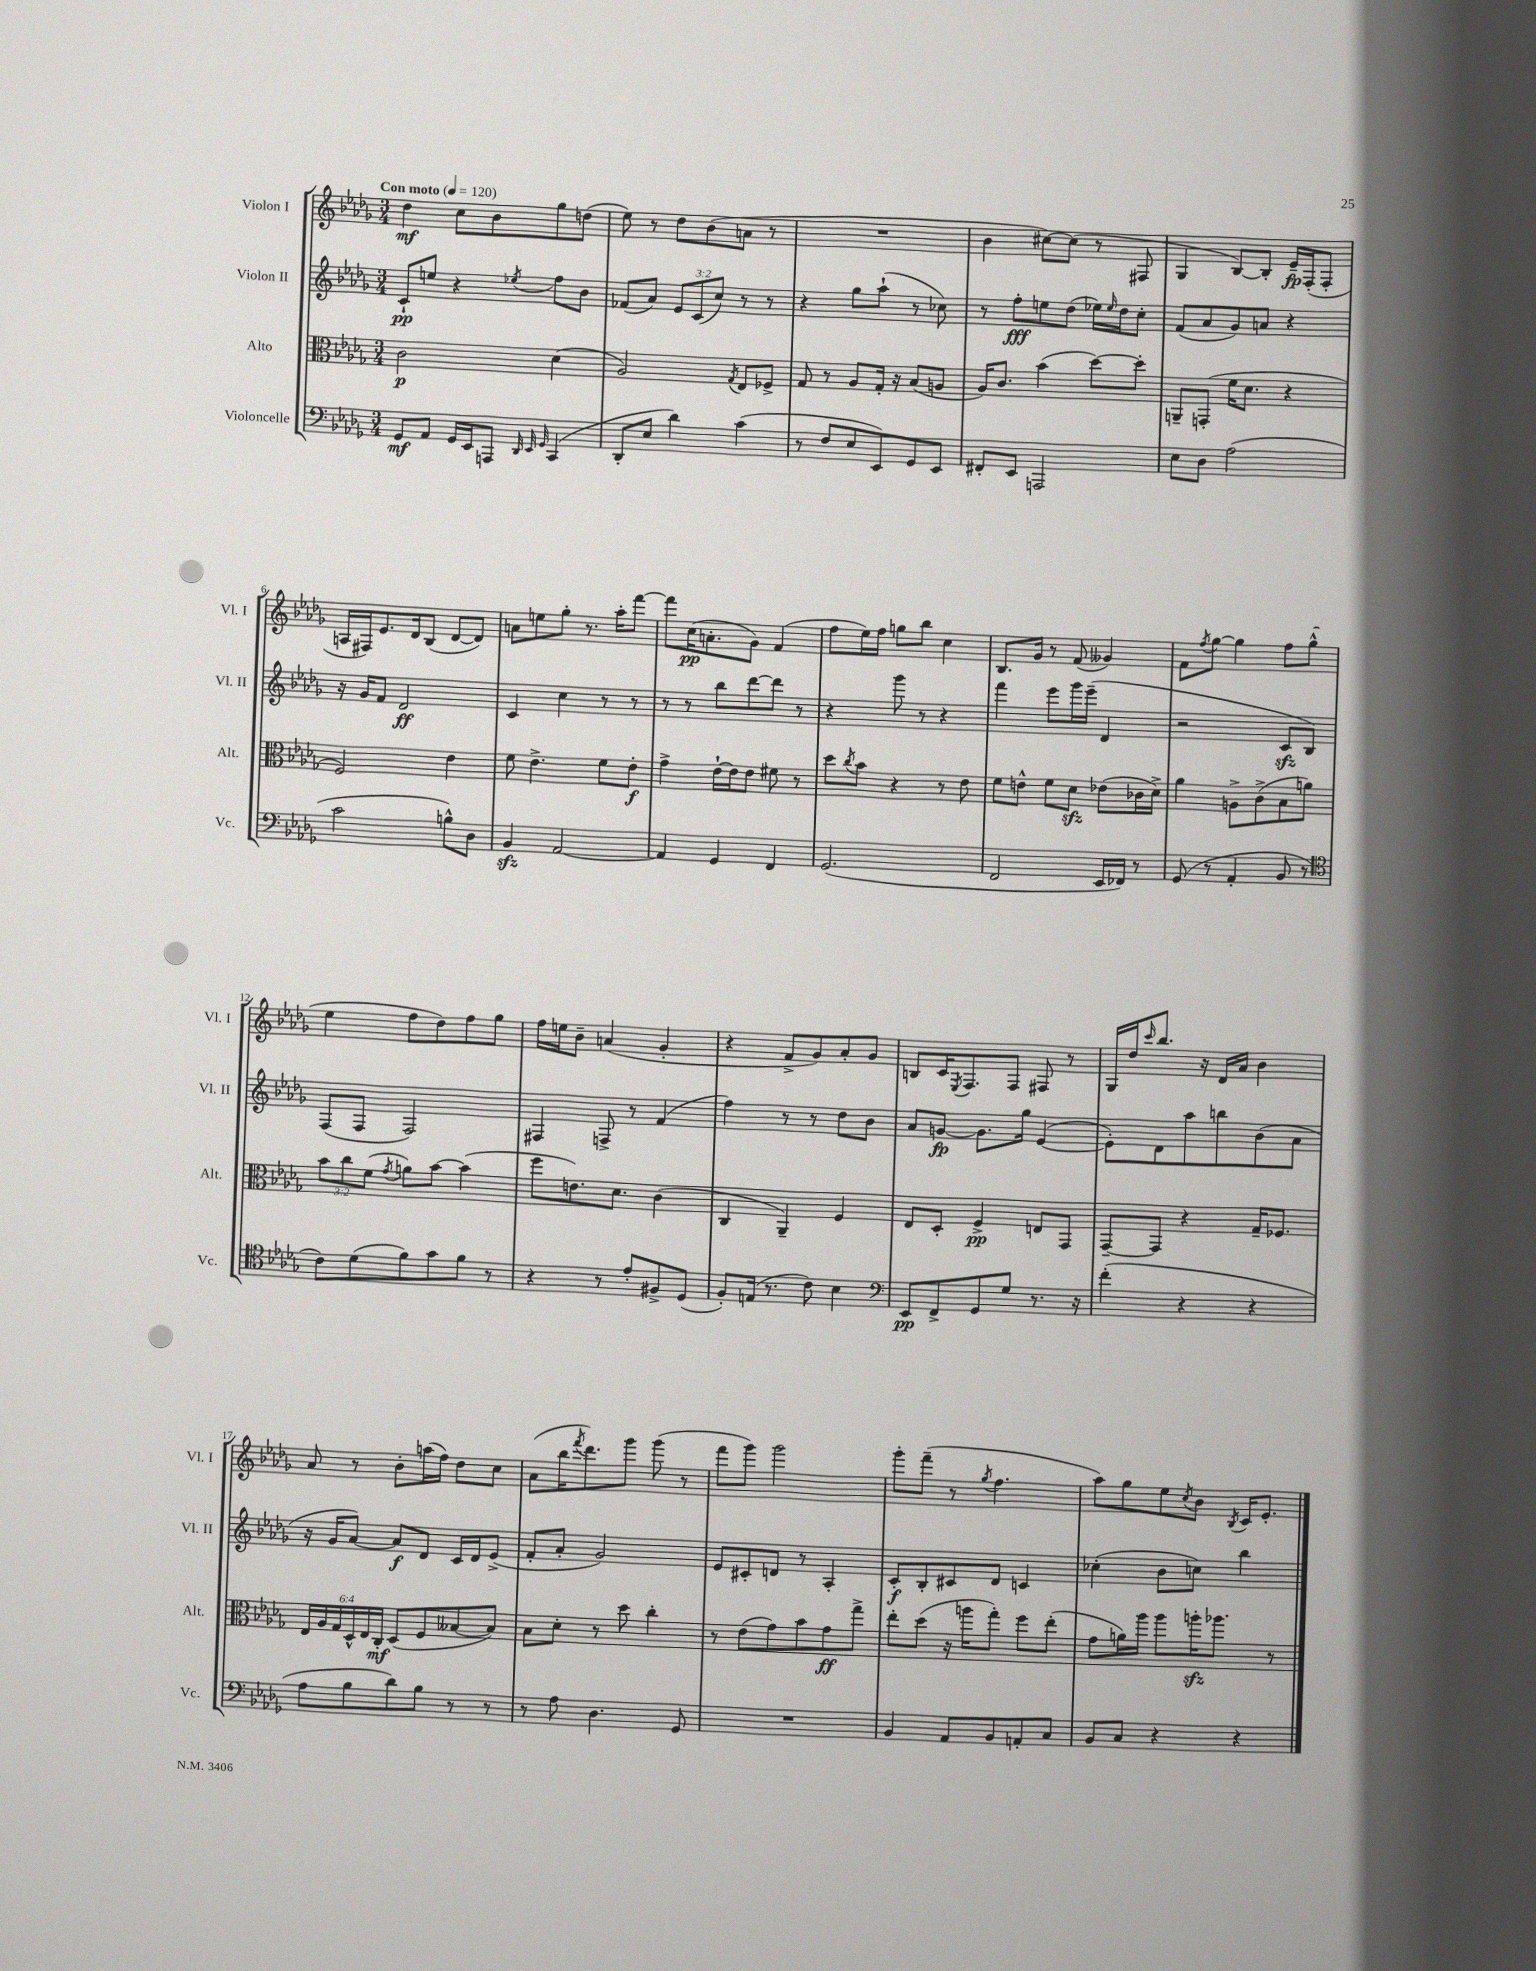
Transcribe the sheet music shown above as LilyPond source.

<<
\new StaffGroup <<
\new Staff = "s0" \with { instrumentName = "Violon I" shortInstrumentName = "Vl. I" } {
    \clef treble \key des \major \numericTimeSignature \time 3/4 \tempo "Con moto" 4 = 120
    des''4\mf c''8 bes'8 ges''8 d''8( |
    ees''8) r8 des''8 bes'8( a'8 r8 |
    R2. |
    bes'4 cis''8~) cis''8( r8 fis8 |
    ges4 bes8~) bes8-. ees'16--\fp f16-.( f8-. |
    a16 fis16) ees'8. des'16 bes8( des'8~ des'8) |
    a'8 e''8 ges''8-. r8. aes''16-. f'''8~ |
    f'''8 c''16\pp( a'8.-. ges'8) f'4( |
    f''8 ees''16) f''16 g''8 bes''8 c''4 |
    bes8. ges'16 r8 f'8( geses'4) |
    f'8 \acciaccatura { f''8 } ges''8~ ges''4 f''8 ges''8-^( |
    ees''4 f''8 des''8) f''8 ges''8 |
    f''16 e''16 bes'8-- a'4( ges'4-. |
    r4 f'8-> ges'8) aes'8-. ges'8 |
    b8 c'16 \acciaccatura { ees8 } f8. f8 fis8 r8 |
    ges16 des''16 \grace { c'''16 } bes''8. r16 des'16 aes'16 bes'4 |
    aes'8 r8 bes'8-. a''16( f''16) des''8 c''8 |
    aes'8( bes''16 \acciaccatura { f'''8 } des'''8.) ges'''8 ges'''8( r8 |
    f'''8 ges'''8) ges'''2 |
    ges'''8-. f'''8--( r8 \acciaccatura { ges''8 } f''4. |
    aes''8) ges''8 ees''8 \acciaccatura { c''8 } bes'8 \acciaccatura { bes8 } c'16 ees'8.-. \bar "|." |
}
\new Staff = "s1" \with { instrumentName = "Violon II" shortInstrumentName = "Vl. II" } {
    \clef treble \key des \major \numericTimeSignature \time 3/4 \override Staff.TupletNumber.text = #tuplet-number::calc-fraction-text
    c'8-!\pp e''8 r4 \acciaccatura { ees''8 } f''8 bes'8 |
    fes'8( aes'8) \tuplet 3/2 { ees'8 c'8( c''8) } r8 r8 |
    r4 ges''8 aes''8-!( r8 ces''8) |
    r8 f''8-.\fff e''8 des''8( ees''16) \grace { ees''16 } des''16 c''8-. |
    f'8( aes'8 ges'8) a'8 r4 |
    r16 ges'16 f'8 des'2\ff |
    c'4 c''4 r8 r8 |
    r8 r8 bes''8 des'''8~ des'''8 r8 |
    r4 ges'''8 r8 r4 |
    f'''4 ees'''8 ges'''16 ees'''16--( des'4 |
    r2 c'8\sfz bes8) |
    f8( f8 f2) |
    fis4 f8-> r8 f'4( |
    f''4) r8 r8 des''8 bes'8 |
    aes'8 g'8~\fp g'8. ges''16 ees'4~( |
    ees'8-.) des'8 aes''8 b''8 bes'8( aes'8 |
    r16 ges'16 aes'8~) aes'8\f des'8 c'16 des'16 ees'8->( |
    f'8-. aes'8-. ges'2) |
    ees'8 cis'8-. d'8 r8 aes4-. |
    c'8-.\f bes8-. cis'8 des'8 c'4 |
    ces''4-.( bes'8 c''8) bes''4 \bar "|." |
}
\new Staff = "s2" \with { instrumentName = "Alto" shortInstrumentName = "Alt." } {
    \clef alto \key des \major \numericTimeSignature \time 3/4 \override Staff.TupletNumber.text = #tuplet-number::calc-fraction-text
    c'2\p des'4( |
    aes2) \acciaccatura { ges8 } ees8 fes8-> |
    ges8 r8 aes8 ges16-. r16 bes8( a8 |
    aes16) c'8. bes'4( des''8~) des''8-. |
    a,8-- g,8-.( f'16 des'8. r4 |
    f2) ees'4 |
    f'8 ees'4.-> f'8 ees'8-.\f |
    ges'4-> ees'16~-! ees'16 ees'8 fis'8 r8 |
    des''8 \acciaccatura { c''8 } bes'8 r4 r8 ees'8 |
    f'8 e'8-^ f'8 des'8\sfz ees'8( ces'16 des'16->) |
    aes'4 a8-> c'8->( bes8 a'8) |
    \tuplet 3/2 { bes'8 c''8 f'8( } \acciaccatura { ges'8 } a'8) bes'8~ bes'4( |
    f''8 e'8.) des'8. c'4( |
    c4 aes,4--) f4 |
    ees8 des8-. f4->\pp e8 ges,8 |
    ges,8~-- ges,8 r4 ges16-- fes8. |
    \tuplet 6/4 { ees16 aes16 ges16 des16-^ ees16 c16-.\mf } des8( f8 beses8~ beses8) |
    bes8 des'8-. r8 des''8 c''4-. |
    r8 ees'8( ges'8) bes'8 ges'8\ff ges''8-> |
    ees''8-. des''8( r16 a''16 ges''8-.) f''8 ees''8-.( |
    ges'8 a'16) aes''16 aes''8 a''16-.\sfz aes''8. r8 \bar "|." |
}
\new Staff = "s3" \with { instrumentName = "Violoncelle" shortInstrumentName = "Vc." } {
    \clef bass \key des \major \numericTimeSignature \time 3/4
    ges,8\mf aes,8 ges,16 ees,16 a,,8 \grace { des,32 ees,32 ges,32 } c,4( |
    des,8-. ees8 des'4) c'4( |
    r8 f8 ees8 ees,8) ges,8 ees,8 |
    fis,8-. ees,8 a,,2 |
    ees8 des8 aes2( |
    c'2 b8-^) des8 |
    bes,4\sfz aes,2~ |
    aes,4 ges,4 f,4 |
    ges,2.( |
    f,2 ees,16 fes,16) r8 |
    ges,8( r8 aes,4-. bes,8 r8 |
    \clef tenor c'8) des'8( f'8) ges'8 f'8 r8 |
    r4 r8 ees'8-. fis8-> des8( |
    f8-.) e16( r8. c'8) bes4 |
    \clef bass ees,8\pp f,8-> ges,8 ges8 r8. r16 |
    f'4-.( r4 r4 |
    aes8 bes8 des'8) bes8 r8 r8 |
    r8 aes8 des4. ges,8 |
    R2. |
    bes,4 aes,8 bes,8 a,8-. c8 |
    bes,8 c8 r4 r4 \bar "|." |
}
>>
>>
